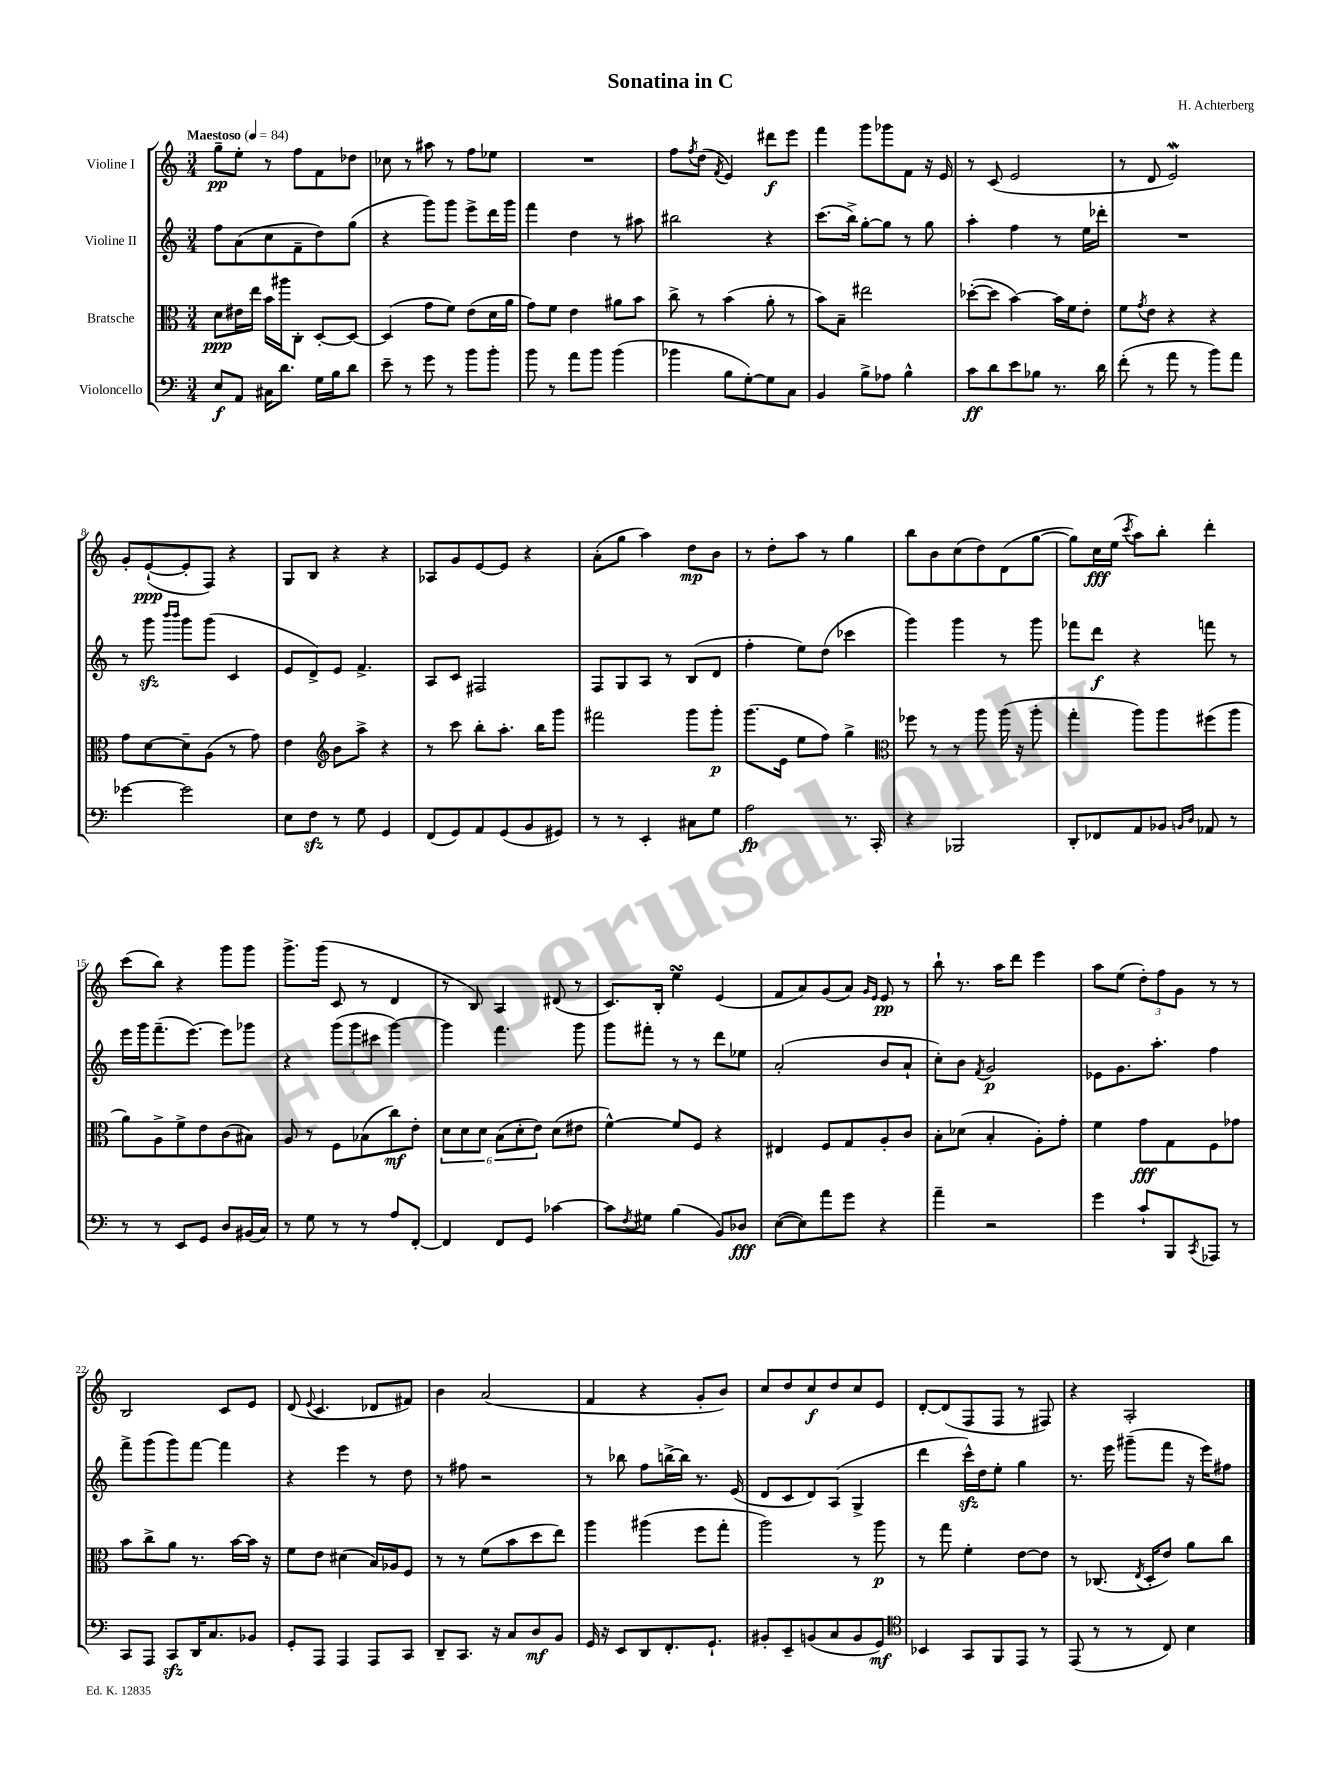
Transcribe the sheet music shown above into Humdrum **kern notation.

**kern	**dynam	**kern	**dynam	**kern	**dynam	**kern	**dynam
*part4	*part4	*part3	*part3	*part2	*part2	*part1	*part1
*staff4	*staff4	*staff3	*staff3	*staff2	*staff2	*staff1	*staff1
*I"Violoncello	*	*I"Bratsche	*	*I"Violine II	*	*I"Violine I	*
*clefF4	*	*clefC3	*	*clefG2	*	*clefG2	*
*k[]	*	*k[]	*	*k[]	*	*k[]	*
*M3/4	*	*M3/4	*	*M3/4	*	*M3/4	*
*MM84	*	*MM84	*	*MM84	*	*MM84	*
=1	=1	=1	=1	=1	=1	=1	=1
!	!	!	!	!	!	!LO:TX:a:B:t=Maestoso	!
8E/L	f	8d\L	ppp	8ff\L	.	8gg~\L	pp
8AA/J	.	16e#X\L	.	(8a\	.	8ee'\J	.
.	.	16ee\JJ	.	.	.	.	.
16C#X\KL	.	16b\LL	.	8cc\	.	8r	.
8.d\J	.	16aa#X\J	.	.	.	.	.
.	.	8C'\J	.	8f~\	.	8ff\L	.
16G\LL	.	[8D'/L	.	8dd\)	.	8f\	.
16B\J	.	.	.	.	.	.	.
8d\J	.	8D/J_	.	(8gg\J	.	8dd-X\J	.
=2	=2	=2	=2	=2	=2	=2	=2
8e~\	.	(4D/]	.	4r	.	8cc-X\	.
8r	.	.	.	.	.	8r	.
8g\	.	8g\L	.	8ggg\L)	.	8aa#X\	.
8r	.	8f\J)	.	8ggg\J	.	8r	.
8b\L	.	(8e\L	.	8eee^\L	.	8ff\L	.
8b'\J	.	16d\L	.	16ddd\L	.	8ee-X\J	.
.	.	16a\JJ	.	16ggg\JJ	.	.	.
=3	=3	=3	=3	=3	=3	=3	=3
8b\	.	8g\L)	.	4fff\	.	2.r	.
8r	.	8f\J	.	.	.	.	.
8a\L	.	4e\	.	4dd\	.	.	.
8b\J	.	.	.	.	.	.	.
(4b\	.	8a#X\L	.	8r	.	.	.
.	.	8b\J	.	8aa#X\	.	.	.
=4	=4	=4	=4	=4	=4	=4	=4
4b-X\	.	8cc^\	.	2bb#X\	.	8ff\L	.
.	.	.	.	.	.	8qff/	.
.	.	8r	.	.	.	(8dd\J	.
.	.	.	.	.	.	8qf/	.
8B\L	.	(4b\	.	.	.	4e/)	.
[8G'\)	.	.	.	.	.	.	.
8G\]	.	8a'\	.	4r	.	8ddd#X\L	f
8C\J	.	8r	.	.	.	8eee\J	.
=5	=5	=5	=5	=5	=5	=5	=5
4BB/	.	8b\L)	.	(8.ccc\L	.	4fff\	.
.	.	8B~\J	.	.	.	.	.
.	.	.	.	16bb^\Jk)	.	.	.
8B^\L	.	2ee#X\	.	[8gg'\L	.	8ggg\L	.
8A-X\J	.	.	.	8gg\J]	.	8ggg-X\	.
4B^^\	.	.	.	8r	.	8f\J	.
.	.	.	.	8gg\	.	16r	.
.	.	.	.	.	.	16e/	.
=6	=6	=6	=6	=6	=6	=6	=6
8c\L	ff	([8dd-X'\L	.	4aa'\	.	8r	.
8d\	.	8dd-\J]	.	.	.	(8c/	.
8e\	.	[4b\)	.	4ff\	.	2e/	.
8B-X\J	.	.	.	.	.	.	.
8.r	.	16b\LL]	.	8r	.	.	.
.	.	16f\J	.	.	.	.	.
.	.	8e'\J	.	16ee\LL	.	.	.
16d\	.	.	.	16ddd-X'\JJ	.	.	.
=7	=7	=7	=7	=7	=7	=7	=7
(8f'\	.	8f\L	.	2.r	.	8r	.
.	.	8qg/	.	.	.	.	.
8r	.	8e\J	.	.	.	8d/	.
8a\	.	4r	.	.	.	2eW/)	.
8r	.	.	.	.	.	.	.
8b\L)	.	4r	.	.	.	.	.
8a\J	.	.	.	.	.	.	.
!!LO:LB:g=z
=8	=8	=8	=8	=8	=8	=8	=8
[4g-X\	.	8g\L	.	8r	.	8g'/L	.
.	.	[8d\	.	8gggzz\	.	([8e`/	ppp
.	.	.	.	16qqbbb/LL	.	.	.
.	.	.	.	16qqbbb/JJ	.	.	.
2g-\]	.	8d~\]	.	8ggg\L	.	8e'/]	.
.	.	(8A\J	.	(8ggg\J	.	8F/J)	.
.	.	8r	.	4c/	.	4r	.
.	.	8g\)	.	.	.	.	.
=9	=9	=9	=9	=9	=9	=9	=9
8E\L	.	4e\	.	8e/L	.	8G/L	.
8Fzz\J	.	.	.	8d^/)	.	8B/J	.
*	*	*clefG2	*	*	*	*	*
8r	.	8b\L	.	8e/J	.	4r	.
8G\	.	8aa^\J	.	4.f^/	.	.	.
4GG/	.	4r	.	.	.	4r	.
=10	=10	=10	=10	=10	=10	=10	=10
(8FF/L	.	8r	.	8A/L	.	8A-X/L	.
8GG/)	.	8ccc\	.	8c/J	.	8g/	.
8AA/	.	8bb'\L	.	2F#X/	.	[8e/	.
(8GG/	.	8.aa'\J	.	.	.	8e/J]	.
8BB/	.	.	.	.	.	4r	.
.	.	16bb\KL	.	.	.	.	.
8GG#X/J)	.	8ggg\J	.	.	.	.	.
=11	=11	=11	=11	=11	=11	=11	=11
8r	.	2fff#X\	.	8F/L	.	(8a'\L	.
8r	.	.	.	8G/	.	8gg\J	.
4EE'/	.	.	.	8A/J	.	4aa\)	.
.	.	.	.	8r	.	.	.
8C#X\L	.	8ggg\L	.	(8B/L	.	8dd\L	mp
8G\J	.	8ggg'\J	p	8d/J	.	8b\J	.
=12	=12	=12	=12	=12	=12	=12	=12
2A\	fp	(8.ggg\L	.	4ff'\	.	8r	.
.	.	.	.	.	.	8dd'\L	.
.	.	16e\Jk	.	.	.	.	.
.	.	8ee\L	.	8ee\L)	.	8aa\J	.
.	.	8ff\J)	.	(8dd\J	.	8r	.
8.r	.	4gg^\	.	4ccc-X\	.	4gg\	.
16CC'/	.	.	.	.	.	.	.
=13	=13	=13	=13	=13	=13	=13	=13
*	*	*clefC3	*	*	*	*	*
4r	.	8ff-X\	.	4ggg\)	.	8bb\L	.
.	.	8r	.	.	.	8b\	.
2BBB-X/	.	8r	.	4ggg\	.	(8cc\	.
.	.	8aa\	.	.	.	8dd\)	.
.	.	(16aa\	.	8r	.	(8d\	.
.	.	16r	.	.	.	.	.
.	.	8aa'\	.	8ggg\	.	[8gg\J	.
=14	=14	=14	=14	=14	=14	=14	=14
8DD'/L	.	4gg'\	.	8fff-X\L	.	8gg\L])	.
8FF-X/	.	.	.	8ddd\J	f	16cc\L	fff
.	.	.	.	.	.	(16ee\JJ	.
.	.	.	.	.	.	8qccc/	.
8AA/	.	8aa\L)	.	4r	.	8aa\L)	.
8BB-X/J	.	8aa\	.	.	.	8bb'\J	.
16qqBBn/LL	.	.	.	.	.	.	.
16qqD/JJ	.	.	.	.	.	.	.
8AA-X/	.	(8ff#X\	.	8fffn\	.	4ddd'\	.
8r	.	8aa\J	.	8r	.	.	.
!!LO:LB:g=z
=15	=15	=15	=15	=15	=15	=15	=15
8r	.	8a\L)	.	16eee\LL	.	(8ccc\L	.
.	.	.	.	16ggg\J	.	.	.
8r	.	8A^\	.	(8.fff~\	.	8bb\J)	.
8EE/L	.	8f^\	.	.	.	4r	.
.	.	.	.	[8.eee\J)	.	.	.
8GG/J	.	8e\	.	.	.	.	.
8D/L	.	(8c\	.	8eee\L]	.	8ggg\L	.
(16BB#X/L	.	8B#X\J)	.	8ggg-X\J	.	8ggg\J	.
16C/JJ)	.	.	.	.	.	.	.
=16	=16	=16	=16	=16	=16	=16	=16
8r	.	8A/	.	4r	.	8.ggg^\L	.
8G\	.	8r	.	.	.	.	.
.	.	.	.	.	.	(16ggg\Jk	.
8r	.	8F\L	.	(12ggg\L	.	8c/	.
.	.	.	.	12ggg\	.	.	.
8r	.	(8B-X\	.	.	.	8r	.
.	.	.	.	12ccc#X\J	.	.	.
8A/L	.	8cc\)	mf	[4ggg\)	.	4d/	.
[8FF'/J	.	8e'\J	.	.	.	.	.
=17	=17	=17	=17	=17	=17	=17	=17
4FF/]	.	12d\L	.	4ggg\]	.	8r	.
.	.	12d\	.	.	.	.	.
.	.	.	.	.	.	8B/)	.
.	.	12d\J	.	.	.	.	.
8FF/L	.	(12B\L	.	4.fff\	.	4A/	.
.	.	12d'\	.	.	.	.	.
8GG/J	.	.	.	.	.	.	.
.	.	12e\J)	.	.	.	.	.
[4c-X\	.	(8d\L	.	.	.	(8d#X/	.
.	.	8e#X\J	.	8ggg\	.	8r	.
=18	=18	=18	=18	=18	=18	=18	=18
8c-\L]	.	[4f^^\)	.	8ggg\L	.	8.c/L)	.
8qF/	.	.	.	.	.	.	.
8G#X\J	.	.	.	8fff#X'\J	.	.	.
.	.	.	.	.	.	16B'/Jk	.
(4B\	.	8f/L]	.	8r	.	4eesSsS\	.
.	.	8F/J	.	8r	.	.	.
8BB/L)	.	4r	.	8ddd\L	.	(4e/	.
8D-X/J	fff	.	.	8ee-X\J	.	.	.
=19	=19	=19	=19	=19	=19	=19	=19
([8E\L	.	4E#X/	.	(2a'/	.	8f/L	.
8E\])	.	.	.	.	.	8a/)	.
8a\	.	8F/L	.	.	.	(8g/	.
8g\J	.	8G/	.	.	.	8a/J)	.
.	.	.	.	.	.	16qqg/LL	.
.	.	.	.	.	.	16qqe/JJ	.
4r	.	8A'/	.	8b/L	.	8e/	pp
.	.	8c/J	.	8a`/J	.	8r	.
=20	=20	=20	=20	=20	=20	=20	=20
4a~\	.	8B'\L	.	8cc'\L)	.	8bb`\	.
.	.	(8d-X\J	.	8b\J	.	8.r	.
.	.	.	.	8qf/	.	.	.
2r	.	4B'/	.	2g/	p	.	.
.	.	.	.	.	.	16aa\KL	.
.	.	.	.	.	.	8ddd\J	.
.	.	8A'\L)	.	.	.	4eee\	.
.	.	8g'\J	.	.	.	.	.
=21	=21	=21	=21	=21	=21	=21	=21
4g\	.	4f\	.	8e-X\L	.	8aa\L	.
.	.	.	.	8.g\	.	(8ee\J	.
8c`/L	.	8g\L	fff	.	.	12dd'\L)	.
.	.	.	.	8.aa'\J	.	.	.
.	.	.	.	.	.	12ff\	.
8BBB/	.	8G\	.	.	.	.	.
.	.	.	.	.	.	12g\J	.
8qCC/	.	.	.	.	.	.	.
8AAA-X/J	.	8F\	.	4ff\	.	8r	.
8r	.	8g-X\J	.	.	.	8r	.
!!LO:LB:g=z
=22	=22	=22	=22	=22	=22	=22	=22
8CC/L	.	8b\L	.	8fff^\L	.	2B/	.
8AAA/J	.	8cc^\	.	(8ggg\	.	.	.
8CCzz/L	.	8a\J	.	8ggg\)	.	.	.
16DD/K	.	8.r	.	[8fff\J	.	.	.
8.C/	.	.	.	.	.	.	.
.	.	.	.	4fff\]	.	8c/L	.
.	.	[16b\LL	.	.	.	.	.
8BB-X/J	.	16b\JJ]	.	.	.	8e/J	.
.	.	16r	.	.	.	.	.
=23	=23	=23	=23	=23	=23	=23	=23
8GG'/L	.	8f\L	.	4r	.	(8d/	.
.	.	.	.	.	.	8qqe/	.
8AAA/J	.	8e\J	.	.	.	4.c/	.
4AAA/	.	(4d#X\	.	4eee\	.	.	.
8AAA/L	.	16B/LL)	.	8r	.	8d-X/L	.
.	.	16A-X/J	.	.	.	.	.
8CC/J	.	8F/J	.	8dd\	.	8f#X/J)	.
=24	=24	=24	=24	=24	=24	=24	=24
8DD~/L	.	8r	.	8r	.	4b\	.
8.CC/J	.	8r	.	8ff#X\	.	.	.
.	.	(8f\L	.	2r	.	(2a/	.
16r	.	.	.	.	.	.	.
8C/L	.	8b\	.	.	.	.	.
8D/	mf	8dd\	.	.	.	.	.
8BB/J	.	8ee\J)	.	.	.	.	.
=25	=25	=25	=25	=25	=25	=25	=25
16GG/	.	4aa\	.	8r	.	4f/	.
16r	.	.	.	.	.	.	.
8EE/L	.	.	.	8bb-X\	.	.	.
8DD/	.	(4aa#X\	.	8ff\L	.	4r	.
8.FF'/	.	.	.	[16bbn^\L	.	.	.
.	.	.	.	16bb\JJ]	.	.	.
.	.	8ff\L	.	8.r	.	8g'/L	.
8.GG`/J	.	.	.	.	.	.	.
.	.	8gg'\J	.	.	.	8b/J)	.
.	.	.	.	(16e/	.	.	.
=26	=26	=26	=26	=26	=26	=26	=26
8BB#X'/L	.	2aa\)	.	8d/L	.	8cc/L	.
8EE~/	.	.	.	8c/	.	8dd/	.
(8BBn/	.	.	.	8d/)	.	8cc/	f
8C/	.	.	.	(8A/J	.	8dd/	.
8BB/	.	8r	.	4G^/	.	8cc/	.
8GG/J)	mf	8aa\	p	.	.	8e/J	.
=27	=27	=27	=27	=27	=27	=27	=27
*clefC4	*	*	*	*	*	*	*
4BB-X/	.	8r	.	4ddd\	.	[8d'/L	.
.	.	8gg\	.	.	.	(8d/]	.
8GG/L	.	4f'\	.	16ccczz^^\LL)	.	8F/	.
.	.	.	.	16dd\J	.	.	.
8FF/	.	.	.	8ee'\J	.	8F/J	.
8EE/J	.	[8e\L	.	4gg\	.	8r	.
8r	.	8e\J]	.	.	.	8F#X/)	.
=28	=28	=28	=28	=28	=28	=28	=28
(8EE/	.	8r	.	8.r	.	4r	.
8r	.	(8.C-X/	.	.	.	.	.
.	.	.	.	16eee\	.	.	.
8r	.	.	.	(8ggg#X~\L	.	2A'/	.
.	.	8qE/	.	.	.	.	.
.	.	16D'/KL	.	.	.	.	.
8C/)	.	8e/J)	.	8fff\J	.	.	.
4B\	.	8a\L	.	16r	.	.	.
.	.	.	.	16eee\KL)	.	.	.
.	.	8cc\J	.	8ff#X\J	.	.	.
==	==	==	==	==	==	==	==
*-	*-	*-	*-	*-	*-	*-	*-
